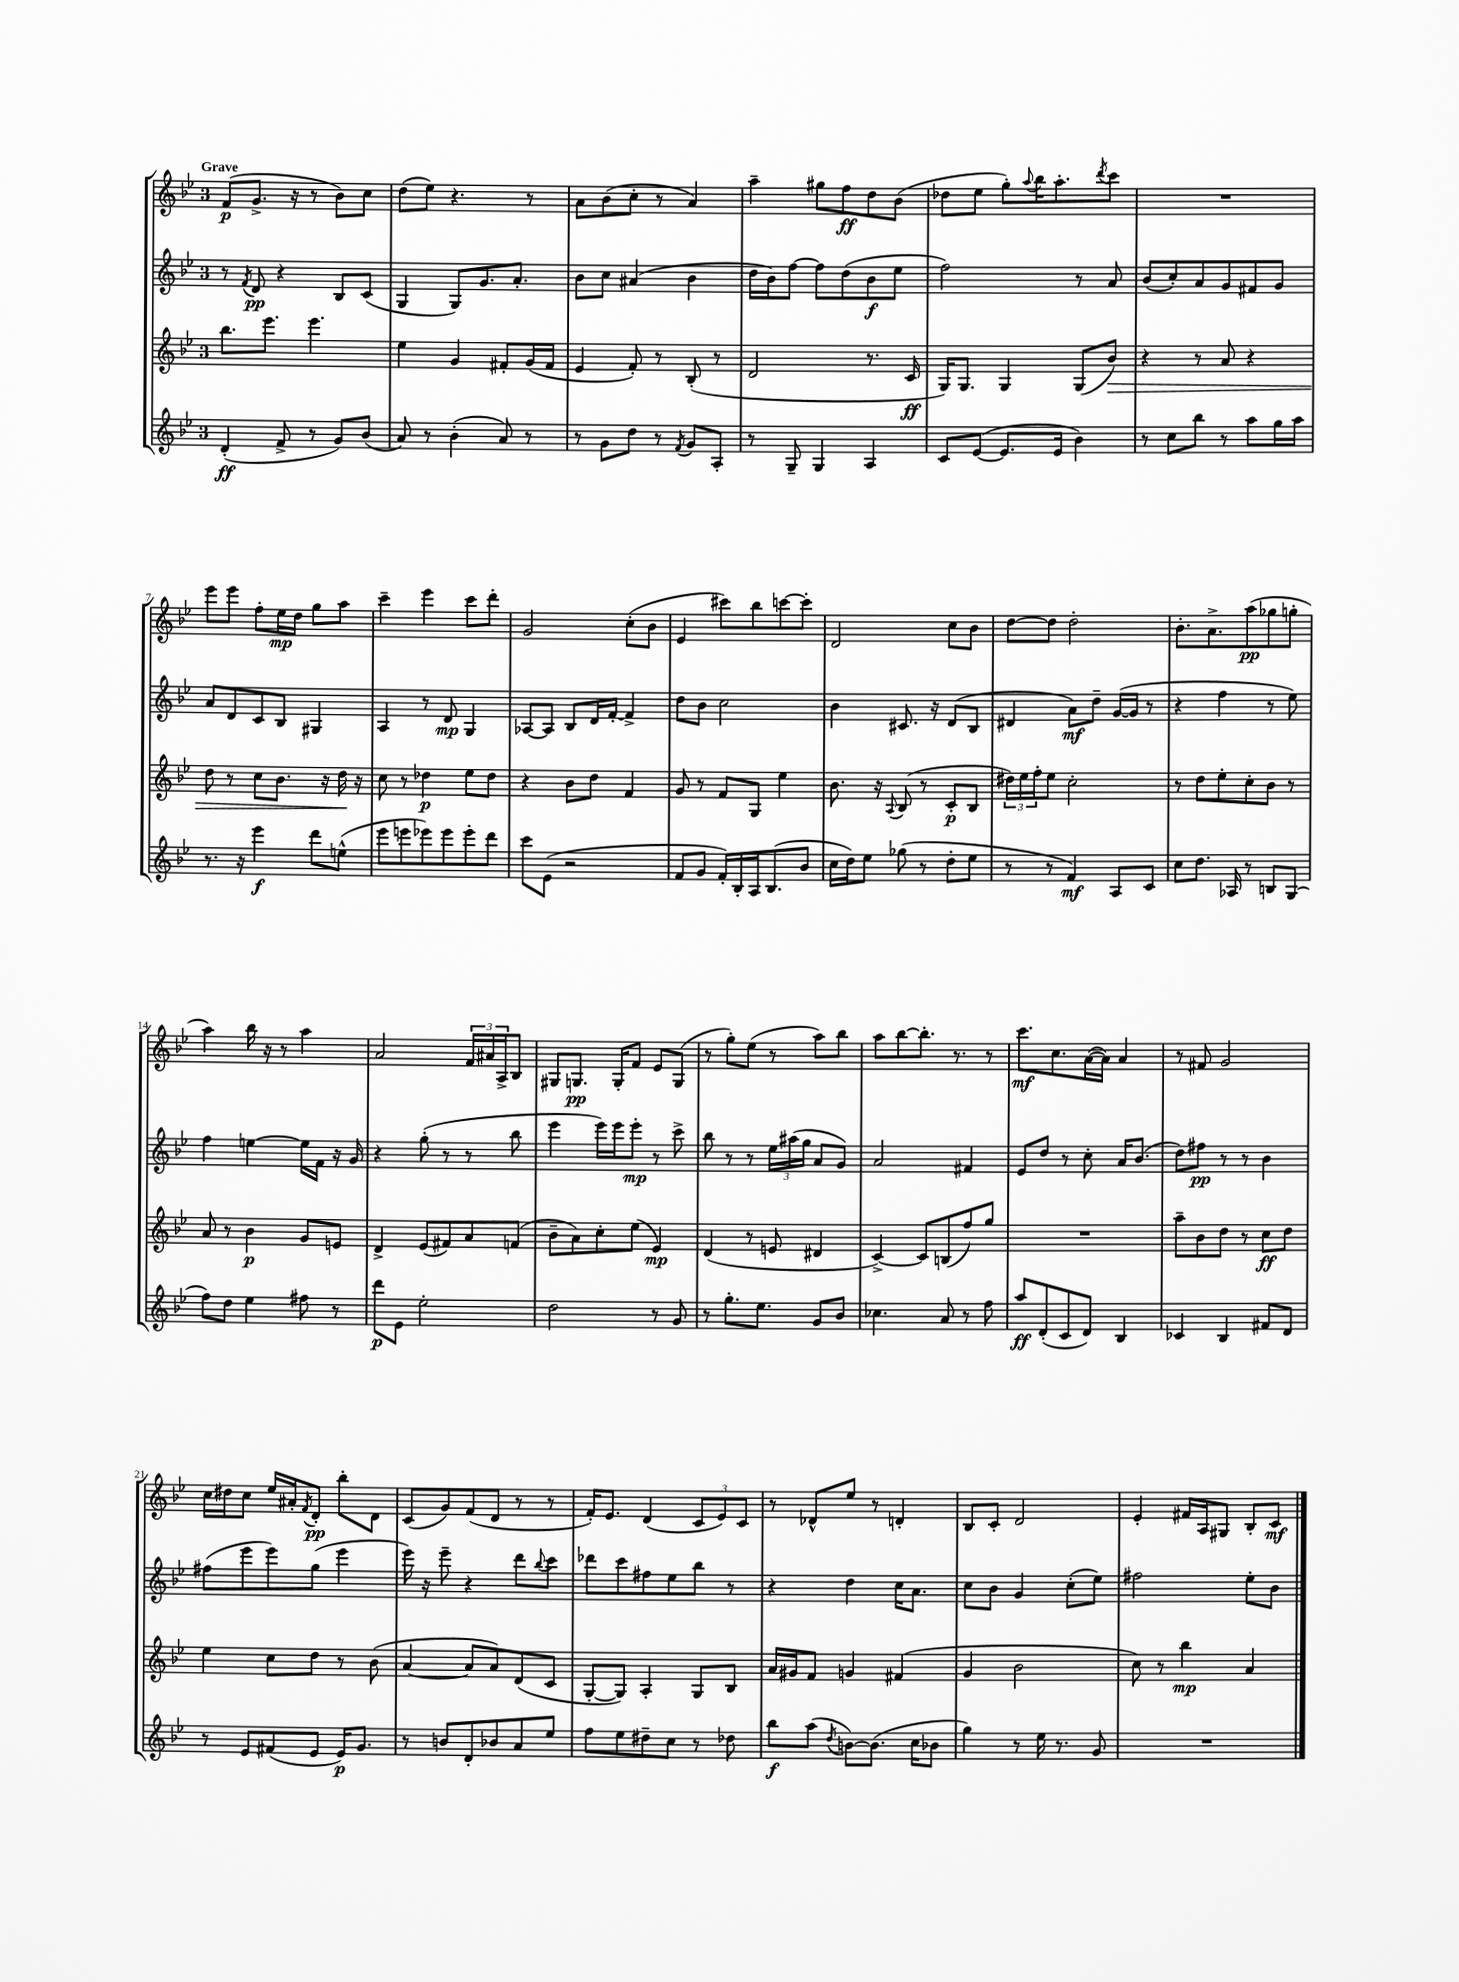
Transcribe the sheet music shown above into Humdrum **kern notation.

**kern	**kern	**kern	**kern
*staff4	*staff3	*staff2	*staff1
*clefG2	*clefG2	*clefG2	*clefG2
*k[b-e-]	*k[b-e-]	*k[b-e-]	*k[b-e-]
*M3/4	*M3/4	*M3/4	*M3/4
(4d'	8.bb-	8r	(8f
.	.	8qf	.
.	.	8d	8.g^
.	8.eee-	.	.
8f^	.	4r	.
.	.	.	16r
8r	4.eee-	.	8r
8g)	.	8B-	8b-)
(8b-	.	(8c	8cc
=	=	=	=
8a)	4ee-	4G	(8dd
8r	.	.	8ee-)
(4b-'	4g	8G)	4.r
.	.	8.g	.
8a)	8f#'	.	.
.	.	8.a'	.
8r	(16g	.	8r
.	16f#	.	.
=	=	=	=
8r	4e-	8b-	8a
8g	.	8cc	(8b-
8dd	8f')	(4a#	8cc'
8r	8r	.	8r
8qf	.	.	.
8g	(8B-'	4b-	4a)
8A'	8r	.	.
=	=	=	=
8r	2d	16dd	4aa~
.	.	16b-)	.
8G~	.	[8ff	.
4G	.	8ff]	8gg#
.	.	(8dd	8ff
4A	8.r	8b-	8dd
.	.	8ee-	(8b-
.	16c	.	.
=	=	=	=
8c	16G)	2ff)	8dd-
.	8.G	.	.
([8e-	.	.	8ee-
8.e-]	4G	.	8gg')
.	.	.	8qqaa
.	.	.	16bb-
16e-	.	.	8.aa'
4b-)	(8G	8r	.
.	.	.	8qddd
.	8b-)	8a	8ccc
=	=	=	=
8r	4r	(8b-	2.r
8cc	.	8cc')	.
8bb-	8r	8a	.
8r	8a	8g	.
8aa	4r	8f#	.
16gg	.	8g	.
16aa	.	.	.
=	=	=	=
8.r	8dd	8a	8eee-
.	8r	8d	8eee-
16r	.	.	.
4eee-	8cc	8c	8ff'
.	8.b-	8B-	16ee-
.	.	.	16dd
8ddd	.	4G#	8gg
.	16r	.	.
(8ee^^	16dd	.	8aa
.	16r	.	.
=	=	=	=
8eee-	8cc	4A	4ccc~
8eee	8r	.	.
8eee-)	4dd-	8r	4eee-
8eee-	.	8d	.
8eee-'	8ee-	4G	8ccc
8ddd	8dd-	.	8ddd'
=	=	=	=
8ccc	4r	[8A-	2g
(8e-	.	8A-]	.
2r	8b-	8B-	.
.	8dd	16d	.
.	.	[16f'	.
.	4f	4f^]	(8cc'
.	.	.	8b-
=	=	=	=
8f	8g	8dd	4e-
8g	8r	8b-	.
16f')	8f	2cc	8ccc#)
16B-'	.	.	.
16A	8G	.	8bb-
(8.B-	.	.	.
.	4ee-	.	[8ccc
8b-	.	.	8ccc']
=	=	=	=
16cc	8.b-	4b-	2d
16dd)	.	.	.
8ee-	.	.	.
.	16r	.	.
.	8qqA	.	.
(8gg-	(8B-	8.c#	.
8r	8r	.	.
.	.	16r	.
8dd'	8c'	(8d	8cc
8ee-	8B-	8B-	8b-
=	=	=	=
8r	24dd#)	4d#	[8dd
.	24ee-	.	.
.	24ff'	.	.
8r	8ee-	.	8dd]
4f)	2cc'	8a)	2dd'
.	.	8dd~	.
8A	.	([16g	.
.	.	16g]	.
8c	.	8r	.
=	=	=	=
8cc	8r	4r	8.b-'
8.dd	8dd	.	.
.	.	.	8.a^
.	8ee-'	4ff	.
16A-	.	.	.
8r	8cc'	.	(8aa
8B	8b-	8r	8gg-
(8G	8r	8ee-)	8gg'
=	=	=	=
8ff)	8a	4ff	4aa)
8dd	8r	.	.
4ee-	4b-	[4ee	16bb-
.	.	.	16r
.	.	.	8r
8ff#	8g	16ee]	4aa
.	.	16f	.
8r	8e	16r	.
.	.	16g	.
=	=	=	=
8ddd	4d^	4r	2a
8e-	.	.	.
2ee-'	(8e-	(8gg'	.
.	8f#)	8r	.
.	8a	8r	24f
.	.	.	24a#
.	.	.	24A^
.	(8f	8bb-	8B-
=	=	=	=
2dd	8b-~	4eee-	8G#
.	8a)	.	8.G
.	8cc'	16eee-)	.
.	.	16eee-	16G'
.	(8ee-	8eee-'	8f
8r	4e-)	8r	8e-
8g	.	8ccc^	(8G
=	=	=	=
8r	(4d	8bb-	8r
8.gg'	.	8r	8gg')
.	8r	8r	(8ee-
8.ee-	.	.	.
.	8e	24ee-	8r
.	.	(24aa#	.
.	.	24gg	.
8g	4d#	8a	8aa)
8b-	.	8g)	8bb-
=	=	=	=
4.cc-	[4c^)	2a	8aa
.	.	.	[8bb-
.	8c]	.	8.bb-']
8a	(8B	.	.
.	.	.	8.r
8r	8ff)	4f#	.
8ff	8gg	.	8r
=	=	=	=
8aa	2.r	8e-	8.ccc
(8d'	.	8dd	.
.	.	.	8.cc
8c	.	8r	.
8d)	.	8cc'	([16a
.	.	.	16a])
4B-	.	16a	4a
.	.	(8.b-	.
=	=	=	=
4c-	8aa~	8dd)	8r
.	8b-	8ff#	8f#
4B-	8dd	8r	2g
.	8r	8r	.
8f#	8cc	4b-	.
8d	8dd	.	.
=	=	=	=
8r	4ee-	(8ff#	16cc
.	.	.	16dd#
8e-	.	8eee-	8cc
(8f#	8cc	8eee-)	16ee-
.	.	.	16a#'
.	.	.	8qf
8e-	8dd	(8gg	8d'
16e-)	8r	4eee-	8bb-'
8.g	.	.	.
.	(8b-	.	8d
=	=	=	=
8r	[4a	16eee-)	(8c
.	.	16r	.
8b	.	8eee-~	8g)
8d'	8a]	4r	(8f
8b-	8a)	.	8d
8a	(8d	8ddd	8r
.	.	8qqbb-	.
8ee-	8c	8ccc	8r
=	=	=	=
8ff	[8G'	8ddd-	16f')
.	.	.	8.e-
8ee-	8G])	8ccc	.
8dd#~	4A'	8ff#	(4d
8cc	.	8ee-	.
8r	8G	8bb-	12c
.	.	.	12e-)
8dd-	8B-	8r	.
.	.	.	12c
=	=	=	=
8bb-	16a	4r	8r
.	16g#	.	.
(8aa	8f	.	8d-^^
8qdd	.	.	.
[8b)	4g	4dd	8ee-
(8.b]	.	.	8r
.	(4f#	16cc	4d'
16cc	.	8.a	.
8b-	.	.	.
=	=	=	=
4gg)	4g	8cc	8B-
.	.	8b-	8c'
8r	2b-	4g	2d
16ee-	.	.	.
8.r	.	.	.
.	.	(8cc'	.
8g	.	8ee-)	.
=	=	=	=
2.r	8cc)	2ff#	4e-'
.	8r	.	.
.	4bb-	.	16f#
.	.	.	16A
.	.	.	8G#
.	4a	8ee-'	8B-'
.	.	8b-	8c
==	==	==	==
*-	*-	*-	*-
